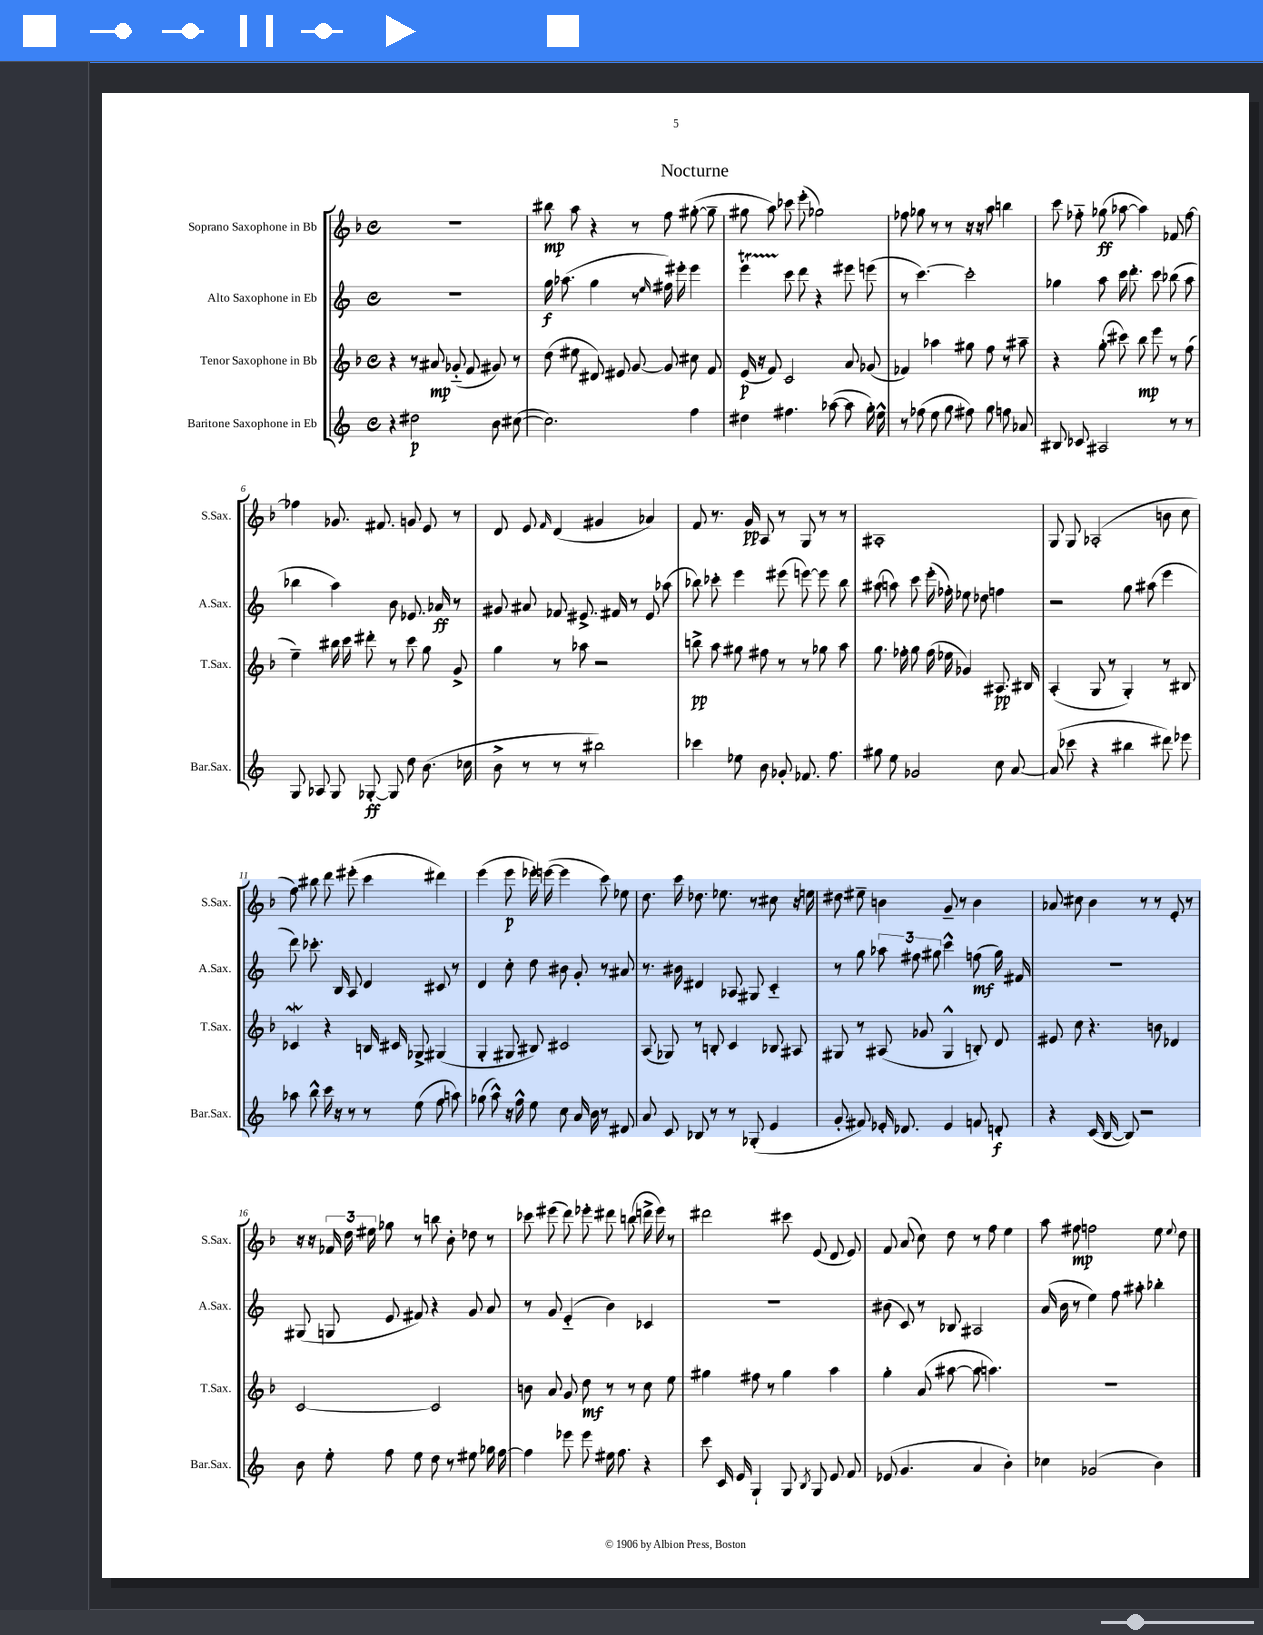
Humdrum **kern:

**kern	**kern	**kern	**kern
*staff4	*staff3	*staff2	*staff1
*clefG2	*clefG2	*clefG2	*clefG2
*k[]	*k[b-]	*k[]	*k[b-]
*M4/4	*M4/4	*M4/4	*M4/4
*met(c)	*met(c)	*met(c)	*met(c)
4r	4r	1r	1r
2dd#\	8r	.	.
.	8a#/	.	.
.	(8g-'~/	.	.
.	8f/	.	.
8b\	8g#/)	.	.
([8cc#\	8r	.	.
=	=	=	=
2.cc#\])	(8dd\	16gg\	8bb#\
.	.	(8.aa-\	.
.	8ee#\	.	8aa\
.	8d#/)	4gg\	4r
.	8e#/	.	.
.	[8g/	8r	8r
.	.	16qqee/	.
.	8g/]	16ff#\)	8ff\
.	.	16eee#'\	.
4ff\	8cc#\	4eee#\	([8gg#'\
.	8f/	.	8gg#~\]
=	=	=	=
4dd#\	(16e/	4eee\	8gg#\
.	16r	.	.
.	8f/)	.	8aa\)
4.ff#\	2c/	8ccc\	8ccc-\
.	.	8ddd\	(8eee'\
.	.	4r	2gg-\)
([8aa-\	.	.	.
8aa-\]	8a/	8eee#\	.
16gg'\)	(8g-/	(8eee\	.
16ee^^\	.	.	.
=	=	=	=
8r	4f-/)	8r	8ff-\
(8ff-\	.	[4.ccc\)	8gg-\
8ee\	4aa-\	.	8r
8gg\	.	.	8r
8ff#\)	8gg#\	2ccc'\]	16r
.	.	.	16r
8gg\	8ff\	.	8aa\
8ff\	8r	.	4bb\
8a-/	8aa#~\	.	.
=	=	=	=
8B#/	4r	4gg-\	8ccc\
8c-/	.	.	8ff-'~\
2A#/	(8gg'\	8aa\	(8gg-\
.	8ccc#\)	16ccc\	[8aa-\
.	.	8.ddd'\	.
.	8bb-\	.	4aa-\])
.	8eee\	8ccc\	.
8r	8r	(8bb-\	8f-/
8r	(8ff\	8aa\	[8ff-\
=	=	=	=
8G/	4ee~\)	4bb-\	4ff-\]
8A-/	.	.	.
8G/	16bb#\	4aa\)	8.g-/
.	16ccc\	.	.
[8G-'/	8ddd#'\	.	.
.	.	.	8.f#/
8G-/]	8r	8b\	.
8dd\	8ccc\	8.e-/	8g/
(8.b\	8gg\	.	8e/
.	.	16a-/	.
.	8g^/	8r	8r
16cc-\	.	.	.
=	=	=	=
8b^\	4gg\	8g#/	8d/
8r	.	8a#/	8e/
.	.	.	16qqf/
8r	8r	8f-/	(4d/
8r	8aa-\	8.e#^/	.
2bb#\)	2r	.	4g#/
.	.	16f#/	.
.	.	8r	.
.	.	8e#/	4a-/)
.	.	(8aa-\	.
=	=	=	=
4ccc-\	8bb^\	8bb-\)	8f/
.	8aa\	8ccc-'\	8.r
8ee-\	8gg#\	4eee\	.
.	.	.	16g/
8b\	8ff#\	.	8A/
8g-'/	8r	(8eee#\	8r
8.f-/	8r	[8eee\)	8G/
.	8gg-\	8eee\]	8r
8.ff\	.	.	.
.	8aa\	8bb-\	8r
=	=	=	=
8gg#\	8.gg\	(8aa#\	1A#'
8ee\	.	8aa\)	.
.	16ff-'\	.	.
2g-/	8gg\	8ccc\	.
.	(16ff-\	(16eee'\	.
.	16ee-\	16ff-'\)	.
.	4g-/)	8ee-\	.
.	.	8dd-\	.
8cc\	8.A#/	4ff\	.
[8a/	.	.	.
.	16B#/	.	.
=	=	=	=
(8a/]	(4A'/	2r	8G/
8ccc-\	.	.	8G/
4r	8G/	.	(2A-'/
.	8r	.	.
4bb#\	4G'/)	8gg\	.
.	.	(8aa#\	.
8ddd#\)	8r	4eee\	8b\
8eee-\	8B#/	.	8cc\
=	=	=	=
8aa-\	4c-/	8ddd\)	8ff\)
8bb^^\	.	8.ccc-'\	8bb#\
16ccc\	4r	.	8ddd\
16r	.	16B/	.
8r	.	8A/	(8eee#'\
8r	16B/	4d/	4ccc\
.	16c#/	.	.
(8ee\	8G-^/	.	.
8ff\	(4G#/	8c#/	4ddd#\)
8aa\)	.	8r	.
=	=	=	=
(8gg-\	4G'/	4d/	(4eee\
8aa^^\)	.	.	.
16r	8G#/	8cc'\	8eee\
16ff^^\	.	.	.
8ee\	8B#/)	8dd\	16eee-'\)
.	.	.	([16eee\
8cc\	2c#/	8b#\	4eee\]
16a/	.	8g'/	.
16b\	.	.	.
8r	.	8r	8ccc\)
8d#/	.	8a#/	8ee-\
=	=	=	=
8a/	(8A/	8.r	8.dd\
8c/	8G-/)	.	.
.	.	16b#\	16ccc\
8B-/	8r	4d#/	8.dd-\
8r	8B'/	.	.
.	.	.	8.ee-\
8r	4c/	8A-/	.
(8G-'/	.	8G#/	8r
4e/	8B-/	4c'~/	8cc#\
.	8A#/	.	16r
.	.	.	16ee\
=	=	=	=
8g'/	8G#/	8r	8dd#\
8f#/)	8r	8gg\	8ee#~\
16e-'/	(8A#/	12aa-\	4b\
8.d-/	.	.	.
.	.	12ff#\	.
.	8g-/	.	.
.	.	12gg#\	.
4e-/	4G#^^/	4ccc^^\	8g~/
.	.	.	8r
8f/	8B'/)	(8ff\	4b\
8d'/	8d/	16gg#\)	.
.	.	16f#/	.
=	=	=	=
4r	8e#/	1r	8a-/
.	8cc\	.	8cc#\
(16c/	4.r	.	4b-\
[16B/	.	.	.
8B/])	.	.	.
2r	.	.	8r
.	8b\	.	8r
.	4d-/	.	8e'/
.	.	.	8r
=	=	=	=
8b\	[2c/	(8G#/	16r
.	.	.	16r
8ee'\	.	8G/	24f-/
.	.	.	24dd\
.	.	.	24ee#\
8ff\	.	8e/	8gg-\
8ee\	.	8f#/)	8r
8dd\	2c/]	4r	8bb\
8r	.	.	8b-'\
8ee#\	.	8g/	8dd-\
16gg-\	.	8a/	8r
[16ff\	.	.	.
=	=	=	=
4ff\]	8b\	8r	8ccc-\
.	8a/	8g/	(8eee#\
8eee-\	8g/	(4e'~/	8ddd\)
8eee-\	8dd\	.	8eee-'\
16ee#\	8r	4b\)	8ddd#\
8.ff\	.	.	.
.	8r	.	(8bb\
4r	8cc\	4c-/	16ddd^\
.	.	.	16eee-\)
.	8ee\	.	8r
=	=	=	=
8ccc\	4gg#\	1r	2ddd#\
16c/	.	.	.
16e/	.	.	.
4G`/	8ff#\	.	.
.	8r	.	.
8G/	4gg#\	.	8ccc#\
8qB/	.	.	.
8G/	.	.	(8e/
8e/	4aa\	.	8d/
8f/	.	.	8e/)
=	=	=	=
(8e-/	4gg'\	(8b#\	8f/
4.g/	.	8c/)	(8a/
.	(8a/	8r	8cc\)
.	[8aa#\	8B-/	8dd\
4a/	8aa#\]	2A#/	8r
.	4.aa\)	.	8ff\
4b'\)	.	.	4ee\
=	=	=	=
4cc-\	1r	(16a/	8aa\
.	.	16b\	.
.	.	8r	8ff#\
(2g-/	.	4ee\)	2ff\
.	.	8ff\	.
.	.	8aa#'\	.
4b\)	.	4bb-'\	8ee\
.	.	.	8qqee/
.	.	.	8dd\
==	==	==	==
*-	*-	*-	*-
